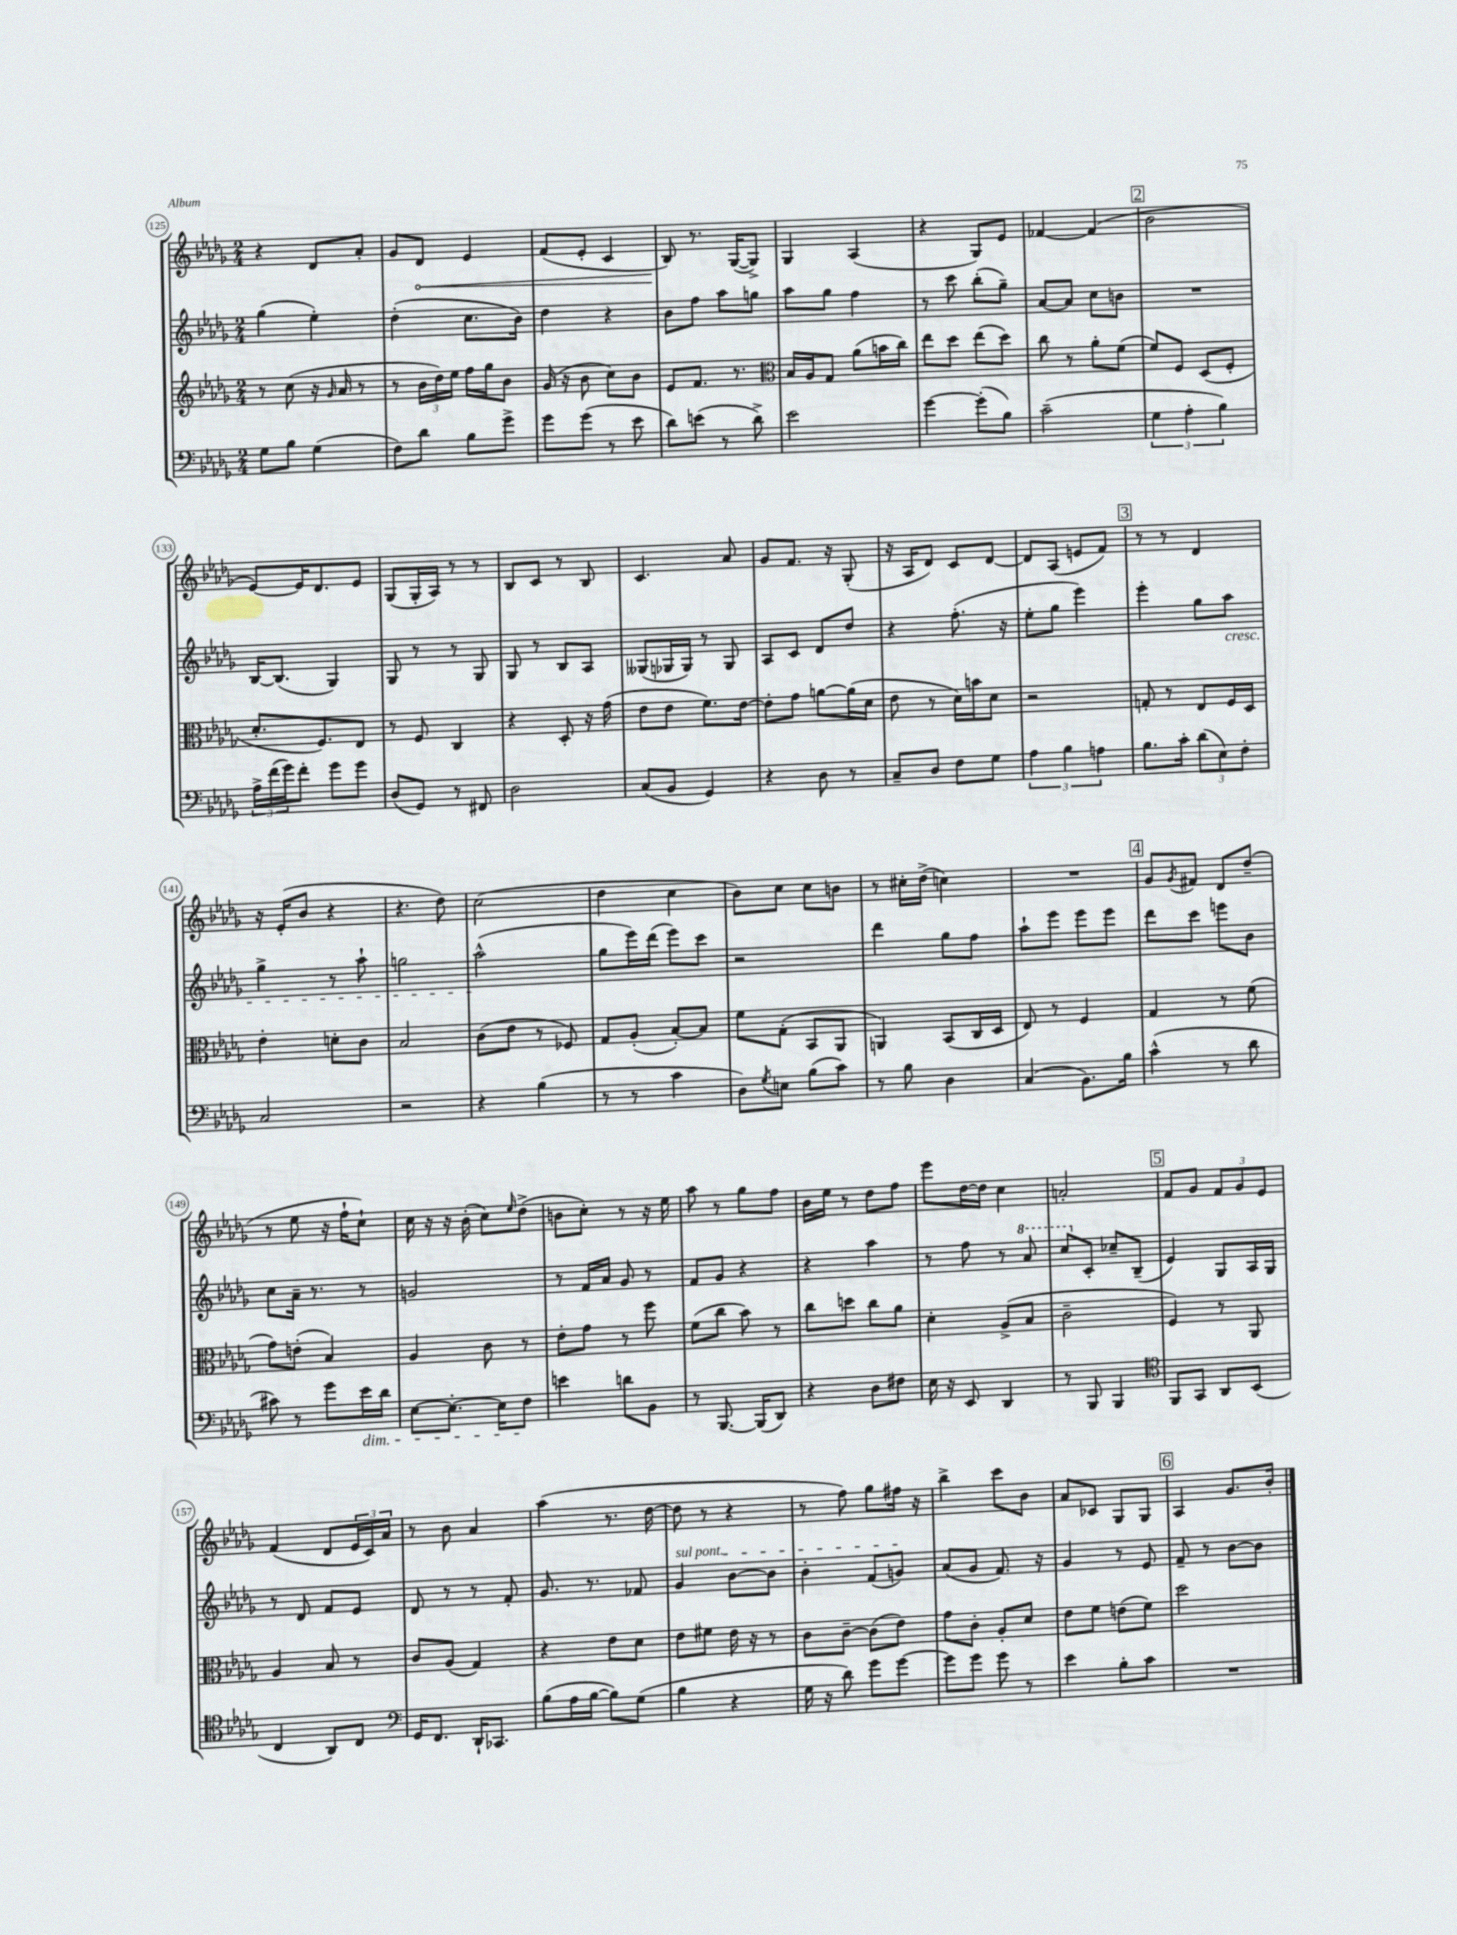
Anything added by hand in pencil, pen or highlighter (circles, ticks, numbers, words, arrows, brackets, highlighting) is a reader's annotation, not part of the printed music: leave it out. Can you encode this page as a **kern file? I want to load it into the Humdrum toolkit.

**kern	**kern	**kern	**kern
*staff4	*staff3	*staff2	*staff1
*clefF4	*clefG2	*clefG2	*clefG2
*k[b-e-a-d-g-]	*k[b-e-a-d-g-]	*k[b-e-a-d-g-]	*k[b-e-a-d-g-]
*M2/4	*M2/4	*M2/4	*M2/4
8G-	8r	(4gg-	4r
8B-	(8cc	.	.
(4G-	16r	4ee-')	8d-
.	16qqg-	.	.
.	16a-	.	.
.	8r	.	8a-'
=	=	=	=
8F)	8r	(4dd-'	8g-
8d-	24b-	.	8d-
.	24dd-)	.	.
.	24ee-	.	.
8B-	16ff	8.cc	4e-
.	16gg-	.	.
8g-^	8b-	.	.
.	.	16b-)	.
=	=	=	=
8g-	(16g-	4dd-	(8f
.	16r	.	.
(8g-	8b-	.	8e-'
8r	8cc)	4r	4c
8e-	8b-	.	.
=	=	=	=
8d-)	8e-	8b-	8B-)
(8e	8.f	8ff	8.r
8r	.	8aa-	.
.	8.r	.	([16G-
8d-^)	.	8gg	8G-^])
=	=	=	=
*	*clefC3	*	*
2e-	16B-	8aa-	4G-
.	16A-	.	.
.	8G-	8gg-	.
.	(8a-	4ff	(4A-
.	16b	.	.
.	16cc)	.	.
=	=	=	=
[4g-	8ee-	8r	4r
.	8dd-	8ccc	.
(8g-']	(8ee-	(8bb-'	8G-)
8B-)	8dd-)	8gg-~)	8e-
=	=	=	=
(2c~	8cc	[8a-	[4f-
.	8r	8a-]	.
.	8a-'	8cc	(4f-]
.	(8f	8b	.
=	=	=	=
6G-	8f)	2r	2b-
.	8F	.	.
6A-'	.	.	.
.	(8D-	.	.
6B-)	.	.	.
.	8F'	.	.
=	=	=	=
24A-^	8.d-'	[16B-	[8e-)
(24f	.	.	.
.	.	(8.B-]	.
24g-)	.	.	.
8f'	.	.	16e-]
.	8.F)	.	8.d-
8g-	.	4G-)	.
8g-	8E-	.	8e-
=	=	=	=
(8D-	8r	8G-	(8G-
8GG-)	8F	8r	16G-'
.	.	.	16A-)
8r	4C	8r	8r
8FF#	.	8G-	8r
=	=	=	=
2D-	4r	8G-	8B-
.	.	8r	8c
.	8D-'	8B-	8r
.	16r	8A-	8B-
.	(16g-	.	.
=	=	=	=
(8C	8e-	(8G--	4.c
8BB-	8e-	16G-	.
.	.	16G-)	.
4GG-)	8.f)	8r	.
.	.	8G-	8a-
.	[16e-	.	.
=	=	=	=
4r	8e-']	8A-	8g-
.	8g-	8c	8.f
8D-	[8a	8d-	.
.	.	.	16r
8r	(16a]	8dd-	(8G-'
.	16d-	.	.
=	=	=	=
8C~	8e-	4r	16r
.	.	.	16A-
8D-	8r	.	8d-)
8F	16d-)	(8.ff'	8c
.	16b	.	.
8G-	8d-	.	[8d-
.	.	16r	.
=	=	=	=
6A-	2r	8ee-'	8d-]
.	.	8gg-	(8A-
6B-	.	.	.
.	.	4eee-)	8e
6A	.	.	.
.	.	.	8f)
=	=	=	=
8.B-	8G'	4eee-'	8r
.	8r	.	8r
16c'	.	.	.
(12d-	8E-	8gg-	4d-
12E-)	.	.	.
.	16F	8aa-	.
12F'	.	.	.
.	16D-	.	.
=	=	=	=
2C	4e-'	4gg-^	16r
.	.	.	(16e-'
.	.	.	8b-
.	8d'	8r	4r
.	8c	8aa-`	.
=	=	=	=
2r	2B-	2gg	4.r
.	.	.	8dd-)
=	=	=	=
4r	(8c	(2aa-^^	(2cc
.	8e-	.	.
(4B-	8r	.	.
.	8F-)	.	.
=	=	=	=
8r	8G-	8gg-	4dd-
8r	(8A-'	16eee-)	.
.	.	(16ddd-	.
4c	[8B-')	8eee-)	4cc
.	8B-]	8ccc	.
=	=	=	=
8D-)	8f	2r	8b-)
8qG-	.	.	.
8E	(8G-'	.	8cc
(8B-	8BB-	.	8cc
8c)	8AA-	.	8b
=	=	=	=
8r	4AA)	4ddd-	8r
8B-	.	.	16cc#'
.	.	.	(16dd-^
4D-	(8BB-	8gg-	4cc)
.	16C	8ff	.
.	16D-	.	.
=	=	=	=
(4C	8E-)	8aa-`	2r
.	8r	8eee-	.
8.BB-)	4F	8eee-	.
.	.	8eee-	.
16B-	.	.	.
=	=	=	=
(4c^^	4G-	8ddd-	8g-
.	.	.	8qg-
.	.	8ccc	8f#
8r	8r	8eee	8d-
8d-	(8f	8b-	(8dd-~
=	=	=	=
8c#)	8g-)	8cc	8r
8r	(8e'	16a-~	8ee-
.	.	8.r	.
8g-	4B-)	.	16r
.	.	.	16ff`
16e-	.	8r	8cc`)
16d-	.	.	.
=	=	=	=
[8E-	4A-	2g	16cc
.	.	.	16r
8.E-'_	.	.	16r
.	.	.	(16b-'
.	8c	.	8cc)
16E-]	.	.	.
.	.	.	16qqee-
8F	8r	.	(8dd-^
=	=	=	=
4e	8e-'	8r	8b
.	8g-	16f	8cc')
.	.	16a-	.
8d	8r	8g-	8r
8BB-	8ff	8r	16r
.	.	.	16ee-
=	=	=	=
8r	(8f	8f	8aa-
[8.BBB-	8cc	8g-	8r
.	8b-)	4r	8gg-
(16BBB-]	.	.	.
8DD-)	8r	.	8ff
=	=	=	=
4r	8cc	4r	16b-
.	.	.	16ee-
.	8dd	.	8r
8D-	8cc	4aa-	8dd-
8F#	8a-	.	8ff
=	=	=	=
16E-	4d-'	8r	8eee-
16r	.	.	.
8EE-	.	8ff	[16dd-
.	.	.	16dd-]
4DD-	(8A-^	8r	4cc
.	8B-	8aa-	.
=	=	=	=
8r	2c~	8ccc	2a'
8BBB-	.	8c'	.
4BBB-	.	8cc-~	.
.	.	(8B-~	.
=	=	=	=
*clefC4	*	*	*
8FF	4F)	4e-)	8f
8GG-	.	.	8g-
8AA-	8r	8G-	12f
.	.	.	12g-
(8BB-	8AA-	16A-	.
.	.	.	12e-
.	.	16G-	.
=	=	=	=
4C	4A-	8r	(4f
.	.	8d-	.
8AA-)	8B-	8f	8d-
8C	8r	8e-	24e-
.	.	.	24c)
.	.	.	24a-
=	=	=	=
*clefF4	*	*	*
16GG-	8c	8d-	8r
8.FF	.	.	.
.	(8A-	8r	8b-
16DD-`	4G-)	8r	4a-
8.CC-	.	.	.
.	.	8f'	.
=	=	=	=
(8B-	4r	8.g-	(4aa-
16A-	.	.	.
[16B-	.	8.r	.
8B-])	8e-	.	8.r
(8G-	8d-	8f-	.
.	.	.	[16dd-
=	=	=	=
4B-	8e-	4g-	8dd-]
.	8f#	.	8r
4r	16e-	[8b-	4r
.	16r	.	.
.	8r	8b-]	.
=	=	=	=
16G-	8c	4b-'	8r
16r	.	.	.
8d-)	[8c~	.	8ff)
8g-	(8c]	(8f	8gg-
[8g-	8e-)	8g)	16ff#
.	.	.	16r
=	=	=	=
8g-]	8g-	(8a-	4bb-^
8g-	8c'	8g-	.
8g-	8A-'	8.f)	8ccc
8r	8d-	.	8b-
.	.	16r	.
=	=	=	=
4e-	8e-	4g-	8a-
.	8f	.	8c-
8B-'	(8e	8r	8G-
8c	8f)	8e-	8G-
=	=	=	=
2r	2dd-	8f~	4A-
.	.	8r	.
.	.	[8b-	8.g-
.	.	8b-]	.
.	.	.	16b-'
==	==	==	==
*-	*-	*-	*-
